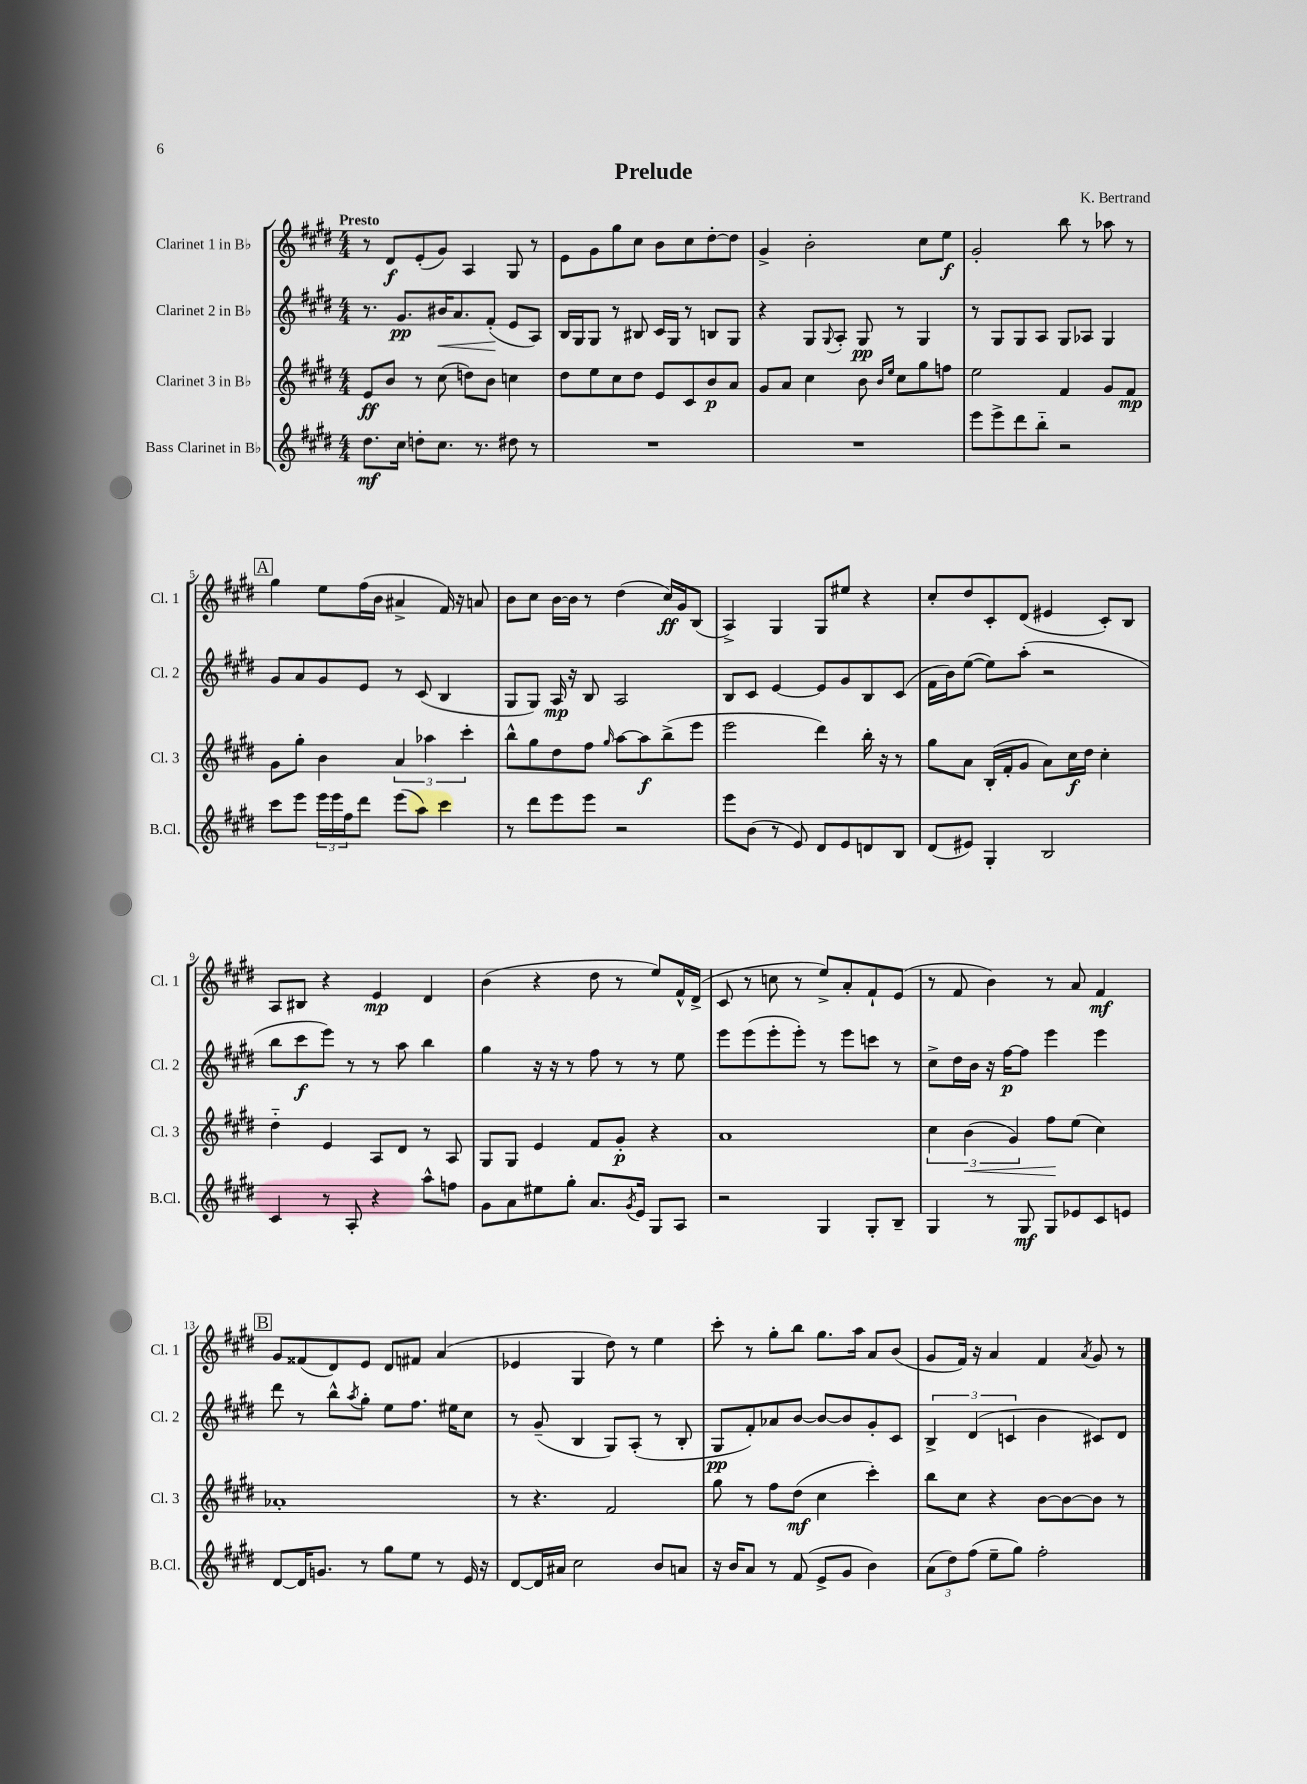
\header { title = "Prelude" composer = "K. Bertrand" }
<<
\new StaffGroup <<
\new Staff = "s0" \with { instrumentName = "Clarinet 1 in Bb" shortInstrumentName = "Cl. 1" } {
    \clef treble \key e \major \numericTimeSignature \time 4/4 \tempo "Presto"
    r8 dis'8\f e'8-.( gis'8) a4 gis8 r8 |
    e'8 gis'8 gis''8 cis''8 b'8 cis''8 dis''8~-. dis''8 |
    gis'4-> b'2-. cis''8 e''8\f |
    gis'2-. b''8 r8 aes''8 r8 |
    \mark \markup { \box "A" } gis''4 e''8 fis''16( b'16 ais'4-> fis'16) r16 a'8 |
    b'8 cis''8 b'16~ b'16 r8 dis''4( cis''16\ff) gis'16 b8( |
    a4->) gis4 gis8 eis''8 r4 |
    cis''8-. dis''8 cis'8-. dis'8( eis'4 cis'8-.) b8 |
    a8 bis8 r4 e'4\mp dis'4 |
    b'4( r4 dis''8 r8 e''8) fis'16-^ dis'16->( |
    cis'8 r8 c''8 r8 e''8->) a'8-. fis'8-! e'8( |
    r8 fis'8 b'4) r8 a'8 fis'4\mf |
    \mark \markup { \box "B" } gis'8 fisis'8( dis'8) e'8 dis'8 fis'8 a'4( |
    ees'4 gis4 dis''8) r8 e''4 |
    cis'''8-. r8 gis''8-. b''8 gis''8. a''16 a'8 b'8( |
    gis'8 fis'16) r16 a'4 fis'4 \acciaccatura { a'8 } gis'8 r8 \bar "|." |
}
\new Staff = "s1" \with { instrumentName = "Clarinet 2 in Bb" shortInstrumentName = "Cl. 2" } {
    \clef treble \key e \major \numericTimeSignature \time 4/4
    r8. gis'8.\pp bis'16\< a'8. fis'8-.\!( e'8 a8) |
    b16 gis16 gis8 r8 bis8 cis'16 gis16 r8 b8 gis8 |
    r4 gis8 \appoggiatura { gis8 } a8-. gis8\pp r8 gis4 |
    r8 gis8 gis8 a8 gis8 aes8 gis4 |
    \mark \markup { \box "A" } gis'8 a'8 gis'8 e'8 r8 cis'8( b4 |
    gis8 gis8) a16\mp r16 b8 a2 |
    b8 cis'8 e'4~ e'8 gis'8 b8 cis'8( |
    fis'16 b'16) e''8~( e''8) a''8-.( r2 |
    b''8 cis'''8\f e'''8) r8 r8 a''8 b''4 |
    gis''4 r16 r16 r8 fis''8 r8 r8 e''8 |
    e'''8 e'''8( e'''8-. e'''8-.) r8 e'''8 c'''8 r8 |
    cis''8-> dis''16 b'16 r16 fis''16~\p fis''8 e'''4 e'''4 |
    \mark \markup { \box "B" } dis'''8 r8 b''8-^ \acciaccatura { a''8 } gis''8-. e''8 fis''8. eis''16 cis''8 |
    r8 gis'8--( b4 gis8) a8-.( r8 b8-. |
    gis8\pp fis'8-.) aes'8 b'8~ b'8~ b'8 gis'8-. cis'8 |
    \tuplet 3/2 { b4-> dis'4( c'4 } b'4 cis'8) dis'8 \bar "|." |
}
\new Staff = "s2" \with { instrumentName = "Clarinet 3 in Bb" shortInstrumentName = "Cl. 3" } {
    \clef treble \key e \major \numericTimeSignature \time 4/4
    e'8\ff b'8 r8 cis''8( d''8) b'8 c''4 |
    dis''8 e''8 cis''8 dis''8 e'8 cis'8 b'8\p a'8 |
    gis'8 a'8 cis''4 b'8 \grace { b'16 e''16 } cis''8 gis''8 f''8 |
    e''2 fis'4 gis'8 fis'8\mp |
    \mark \markup { \box "A" } gis'8 gis''8-. b'4 \tuplet 3/2 { a'4 aes''4 cis'''4-. } |
    b''8-^ gis''8 dis''8 fis''8 \grace { gis''16 } a''8~ a''8\f b''8->( e'''8 |
    e'''2 dis'''4) b''16-. r16 r8 |
    gis''8 a'8 b16-.( fis'16-. gis'8 a'8) cis''16\f dis''16 cis''4-. |
    dis''4-_ e'4 a8 dis'8 r8 a8 |
    gis8 gis8 e'4 fis'8 gis'8-.\p r4 |
    a'1 |
    \tuplet 3/2 { cis''4 b'4\<( gis'4) } fis''8\! e''8( cis''4) |
    \mark \markup { \box "B" } aes'1-. |
    r8 r4. fis'2 |
    gis''8 r8 fis''8 dis''8\mf( cis''4 cis'''4-.) |
    b''8 cis''8 r4 b'8~ b'8~ b'8 r8 \bar "|." |
}
\new Staff = "s3" \with { instrumentName = "Bass Clarinet in Bb" shortInstrumentName = "B.Cl." } {
    \clef treble \key e \major \numericTimeSignature \time 4/4
    dis''8.\mf cis''16 d''8-. cis''8. r8. dis''8 r8 |
    R1 |
    R1 |
    e'''8 e'''8-> dis'''8 b''8-_ r2 |
    \mark \markup { \box "A" } cis'''8 e'''8 \tuplet 3/2 { e'''16 e'''16 fis''16 } dis'''8 e'''8( a''8) cis'''4 |
    r8 dis'''8 e'''8 e'''8 r2 |
    e'''8 b'8( r8 e'8) dis'8 e'8 d'8 b8 |
    dis'8( eis'8) gis4-. b2 |
    cis'4 r8 a8-. r4 a''8-^ f''8 |
    gis'8 a'8 eis''8 gis''8-. a'8. \acciaccatura { gis'8 } e'16 gis8 a8 |
    r2 gis4 gis8-. b8-- |
    gis4 r8 gis8\mf gis8 ees'8 cis'8 e'8 |
    \mark \markup { \box "B" } dis'8~ dis'16 g'8. r8 gis''8 e''8 r8 e'16 r16 |
    dis'8~ dis'16 ais'16 cis''2 b'8 a'8 |
    r16 b'16 a'8 r8 fis'8( e'8-> gis'8 b'4) |
    \tuplet 3/2 { a'8( dis''8) fis''8( } e''8-- gis''8) fis''2-. \bar "|." |
}
>>
>>
